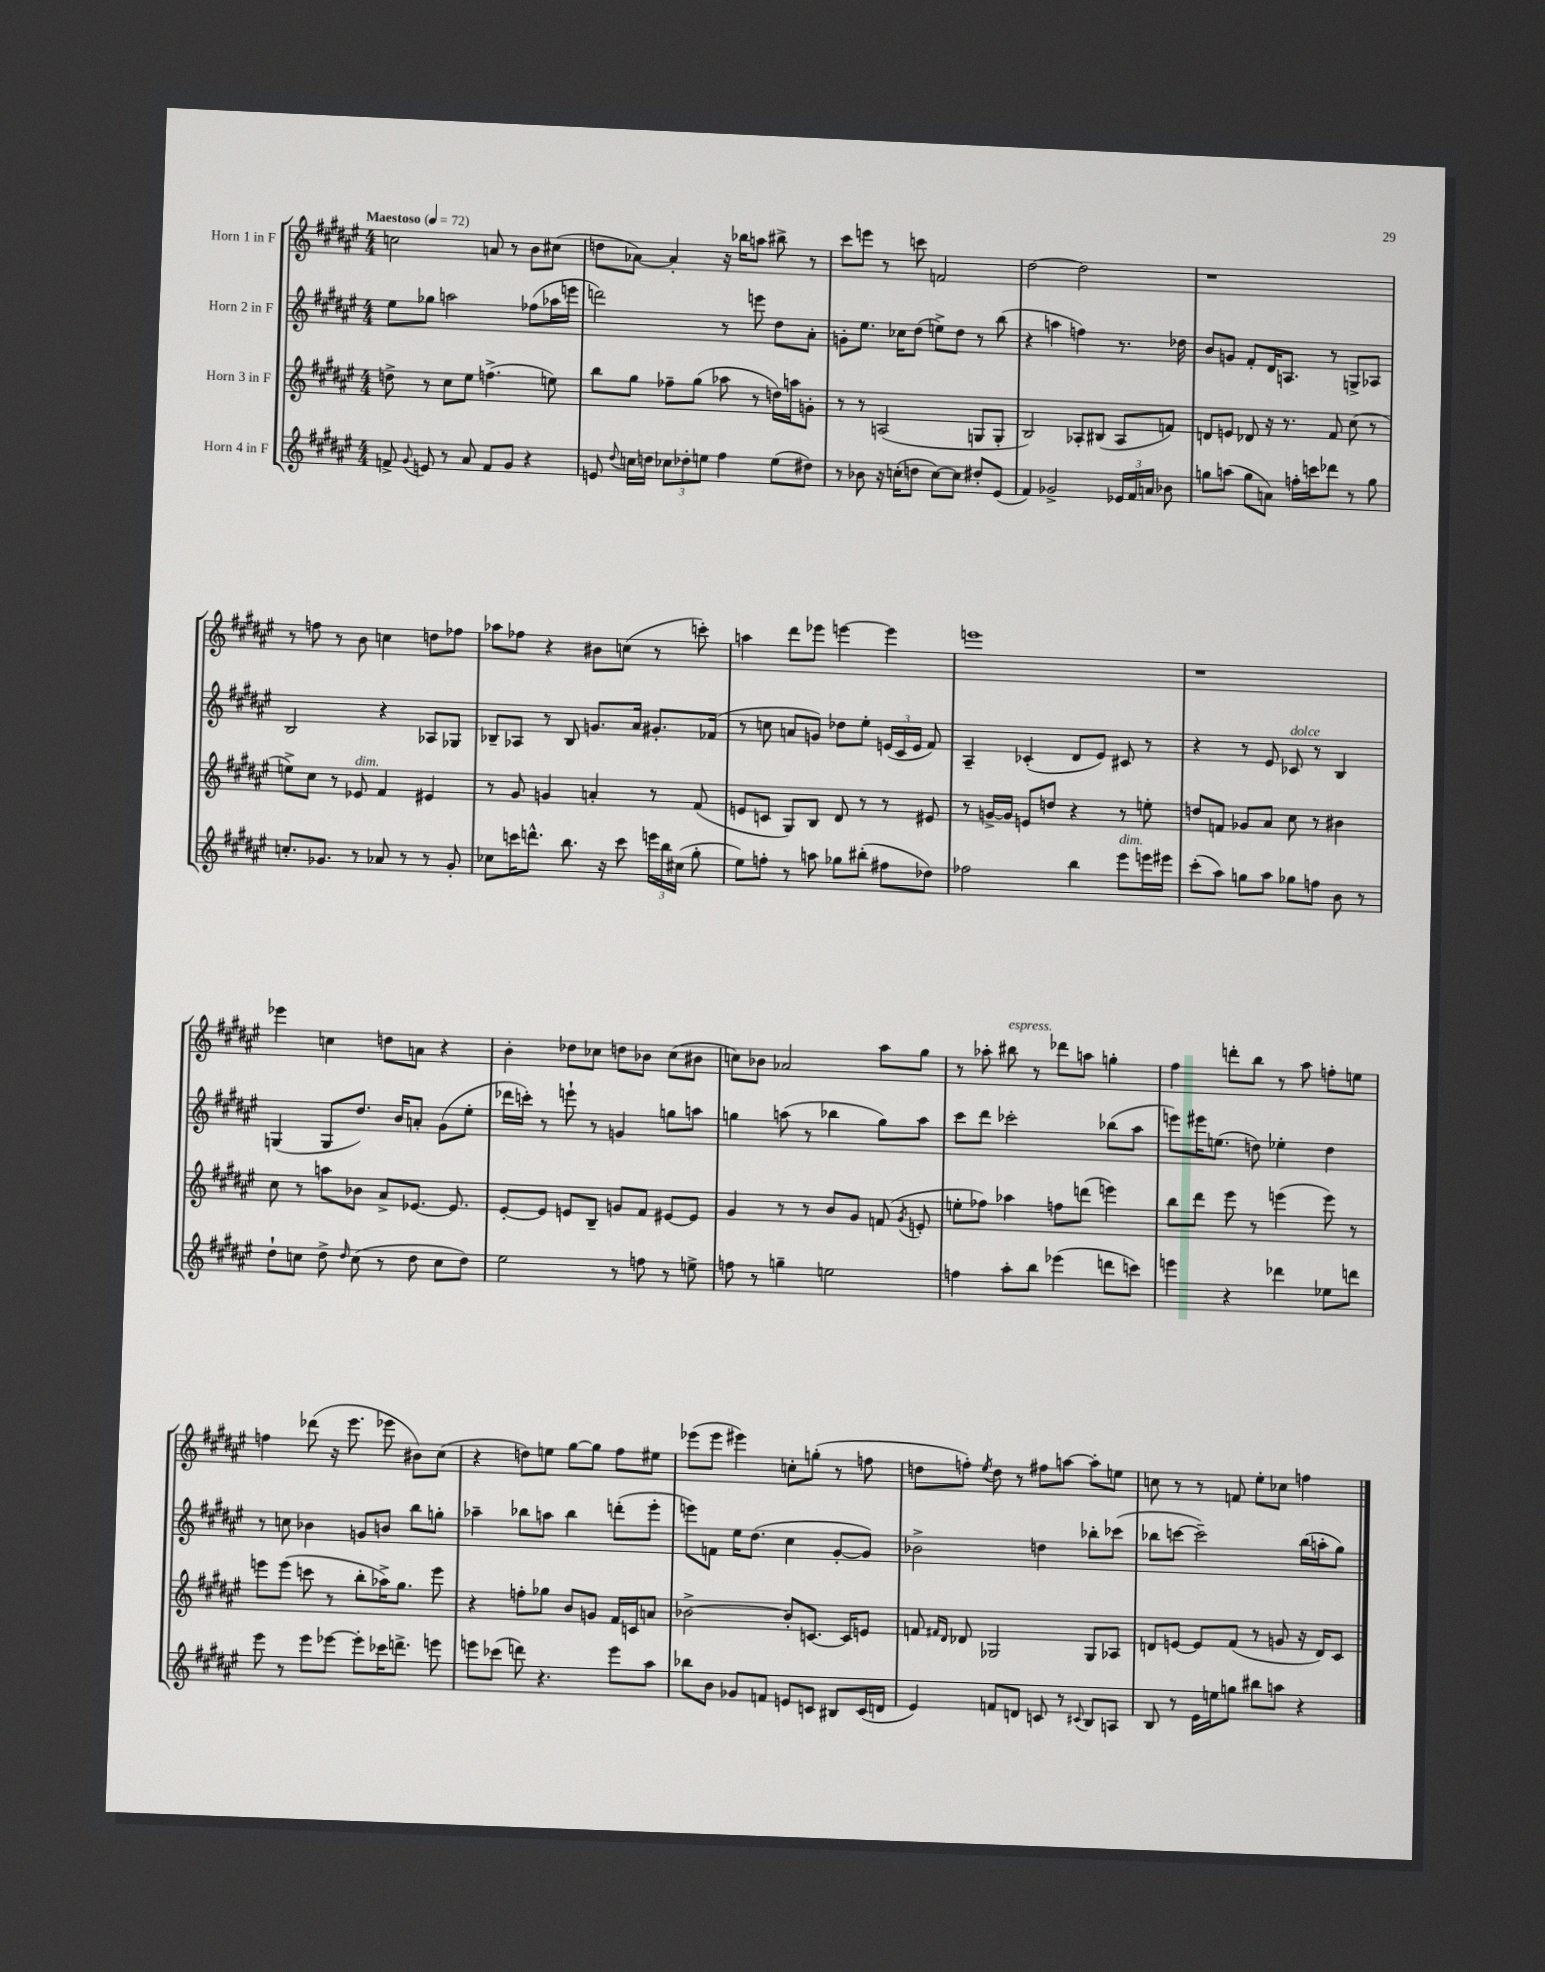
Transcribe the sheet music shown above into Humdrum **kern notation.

**kern	**kern	**kern	**kern
*part4	*part3	*part2	*part1
*staff4	*staff3	*staff2	*staff1
*I"Horn 4 in F	*I"Horn 3 in F	*I"Horn 2 in F	*I"Horn 1 in F
*clefG2	*clefG2	*clefG2	*clefG2
*k[f#c#g#d#a#e#]	*k[f#c#g#d#a#e#]	*k[f#c#g#d#a#e#]	*k[f#c#g#d#a#e#]
*M4/4	*M4/4	*M4/4	*M4/4
*MM72	*MM72	*MM72	*MM72
=1	=1	=1	=1
!	!	!	!LO:TX:a:B:t=Maestoso
8fn^/	8ddn^\	8ee#\L	2ccn\
8qqg#/	.	.	.
8en/	8r	8gg-X\J	.
8r	8cc#\L	2aan\	.
8a#/	8ee#\J	.	.
8f/L	(4.ffn^\	.	8an/
8g#/J	.	.	8r
4r	.	(8ff-X\L	8b\L
.	8een\)	16aa-X\L	(8cc#X\J
.	.	16eeen\JJ	.
=2	=2	=2	=2
8en/	8bb\L	2dddn\)	8ddn\L
8qqdd#/	.	.	.
16ccn\LL	8gg#\J	.	[8a-X\J)
16ddn\JJ	.	.	.
12cc-X\L	8ff-X~\L	.	4a-'/]
12dd-X'\	.	.	.
.	(8gg#\J	.	.
12een\J	.	.	.
4ff#\	8aa-X\	8r	16r
.	.	.	16bb-X\KL
.	8r	8eeen\	8aan\J
(8ee\L	16ddn\LL)	8dd#\L	8bb#X^\
.	16aan\J	.	.
8dd#X\J)	8gn'\J	8a#'\J	8r
=3	=3	=3	=3
8r	8r	8gn'\L	8ccc#\L
8b-X\	8r	8.ee#\J	8eeen\J
16r	(2An/	.	8r
(16ccn'\KL	.	16cc-X\KL	.
8ddn\J	.	(8dd#\J	8cccn\
[8cc\L)	.	8een^\L)	2fn/
8cc\J]	.	8dd#\J	.
8dd#X'/L	8Gn/L	8r	.
(8e#/J	8G'/J	(8bb\	.
=4	=4	=4	=4
4f#/)	2B/)	4r	[2dd#\
2g-X^/	.	4aan\	.
.	8A-X'/L	4ffn\)	2dd#\]
.	(8B#X/J	.	.
24e-X/LL	8A-/L	8.r	.
24f#/	.	.	.
24an/JJ	.	.	.
8b-X\	8fn/J)	.	.
.	.	16dd-X\	.
=5	=5	=5	=5
8ggn\L	8dn/L	8b/L	1r
(8aan\J	8en/J	8gn/J	.
8gg\L	8d-X/	8f#'/L	.
8an\J)	16r	16d#/K	.
.	8.r	8.An/J	.
16ffn'\LL	.	.	.
16cccn\J	.	.	.
8ddd-X\J	8f#/	8r	.
8r	(8cc#\	8Gn^/L	.
8gg\	8r	8A-X/J	.
!!LO:LB:g=z
=6	=6	=6	=6
8.ccn'/L	8een^\L)	2B/	8r
.	8cc#\J	.	8ffn\
8.g-X/J	.	.	.
.	8r	.	8r
!	!LO:TX:a:i:t=dim.	!	!
8r	8e-X/	.	8b\
8a-X/	4f#/	4r	4ccn\
8r	.	.	.
8r	4e#X/	8A-X/L	8ddn\L
8g-'/	.	8G-X/J	8ff-X\J
=7	=7	=7	=7
8cc-X\L	8r	8B-X~/L	8aa-X\L
16cccn\K	8g#/	8A-X/J	8ff-X\J
8.dddn^^\J	.	.	.
.	4gn/	8r	4r
8.bb\	.	8B-/	.
.	4an'/	8.gn/L	8b#X\L
16r	.	.	.
8ccc\	.	.	(8ccn\J
.	.	16a#/Jk	.
24eeen\LL	8r	8.g#X'/L	8r
24bb\	.	.	.
(24cc#X\JJ	.	.	.
8gg#'\	(8f#/	.	8cccn'\)
.	.	(16f-X/Jk	.
=8	=8	=8	=8
8ee#\L)	8en/L	8r	4aan\
8ffn'\J	8cn/J	8ccn\	.
8r	8G#/L)	8an/L	8ddd#\L
8aan\	8B/J	8gn/J)	8eee-X\J
8gg-X\L	8d#/	8dd-X\L	[4eeen\
(8bb#X'\J	8r	8ee#'\J	.
8ff#X\L	8r	(24en/LL	4eee\]
.	.	24c#/	.
.	.	24e/JJ	.
8dd-X\J)	8e#X/	8f#/)	.
=9	=9	=9	=9
2ff-X\	8r	4A#~/	1eeen
.	[16gn^/LL	.	.
.	16g/JJ]	.	.
.	8en/L	(4c-X'/	.
.	8ddn/J	.	.
4bb\	4r	8d#/L	.
.	.	8e#/J)	.
!LO:TX:a:i:t=dim.	!	!	!
8eee#\L	8r	8c#X/	.
16eeen\L	8een'\	8r	.
16eee#X\JJ	.	.	.
=10	=10	=10	=10
(8ccc#'\L	8ddn/L	4r	1r
8aa#\J)	8fn/J	.	.
8ggn\L	8g-X/L	8r	.
8aa#\J	8a#/J	8e#/	.
!	!	!LO:TX:a:i:t=dolce	!
8gg-X\L	8cc#\	8c-X/	.
8ffn\J	8r	8r	.
8b\	4b#X\	4B/	.
8r	.	.	.
!!LO:LB:g=z
=11	=11	=11	=11
8dd#`\L	8cc#\	(4Gn/	4eee-X\
8ccn\J	8r	.	.
8dd#^\	8aan\L	8G/L	4ccn\
16qqdd#/	.	.	.
(8cc\	8b-X\J	8.dd#/J)	.
8r	8a#^/L	.	8ddn\L
.	.	16b/KL	.
8dd#\	[8.e-X/J	8an'/J	8an\J
8cc\L	.	(8g#\L	4r
.	8.e-/]	.	.
8dd#\J)	.	8ee#'\J	.
=12	=12	=12	=12
2ee#\	[8e#'/L	16ddd-X\LL	4b'\
.	.	16cccn'\JJ)	.
.	8e#/J]	8r	.
.	8en/L	8eeen`\	8dd-X\L
.	8B~/J	8r	8cc-X\J
8r	8gn/L	4gn/	8ddn\L
8ffn\	8f#/J	.	8b-X\J
8r	[8e#X/L	8ggn\L	(8cc-\L
8een^\	8e#/J]	8aan\J	8b#X\J
=13	=13	=13	=13
8ffn\	4g#/	4ggn\	8ccn\L)
8r	.	.	8b-X\J
4ggn~\	8r	(8aan\	2a-X/
.	8r	8r	.
2een\	8b/L	4bb-X\	.
.	8g#/J	.	.
.	(8fn/	8gg\L)	8aa#\L
.	8qg#/	.	.
.	8en'/	8aa\J	8gg#\J
=14	=14	=14	=14
4ffn\	8een'\L	8ccc#\L	8r
.	8ff-X\J)	8ddd#\J	8aa-X'\
!	!	!	!LO:TX:a:i:t=espress.
8aa#'\L	4aa-X\	2ccc-X'\	8bb#X\
8bb\J	.	.	8r
(4eee-X\	8ffn\L	.	8ddd-X\L
.	(8dddn\J	.	8aan\J
8dddn\L	4eeen\)	(8bb-X\L	4ggn'\
8cccn\J)	.	8aa#\J	.
=15	=15	=15	=15
4eeen\	8bb\L	8eeen\L)	4ff#\
.	8ddd#\J	16eee#X\K	.
.	.	(8.een\J	.
4r	8eee#\	.	8dddn'\L
.	8r	8ddn\)	8bb\J
4ddd-X\	(4eeen\	4ee-X'\	8r
.	.	.	8aa#\
8ee-X\L	8eee\)	4dd\	8ffn'\L
8dddn\J	8r	.	8een\J
!!LO:LB:g=z
=16	=16	=16	=16
8eee#\	8eeen\L	8r	4ffn\
8r	(8eee\J	8ccn\	.
8eee#\L	8cccn\	4b-X\	(8ddd-X\
[8eee-X\J	8r	.	16r
.	.	.	8.eee#\
8eee-'\L]	8bb'\L	8gn/L	.
16ccc-X\K	16aa-X^\K)	8bn/J	8eee-X\
8.dddn^\J	8.gg#\J	.	.
.	.	8bb\L	8b#X\L)
8eeen\	8eee\	8ggn'\J	(8cc#\J
=17	=17	=17	=17
8eeen\L	4r	4aa-X~\	4r
(8ccc-X\J	.	.	.
8dddn\)	8ffn'\L	8bb-X\L	8ddn\L)
4.r	8gg-X\J	8aan\J	8een\J
.	8b/L	4bb-\	[8gg#\L
.	8gn/J	.	8gg#\J]
8eee\L	16f#/LL	(8dddn'\L	8ff#\L
.	16cn/J	.	.
8aa#\J	8an/J	8eee#'\J	8ee#X\J
=18	=18	=18	=18
8bb-X\L	[2b-X^\	8eeen\L)	(8eee-X\L
8b\J	.	8fn\J	8eee-\J
8g-X/L	.	16ee#\KL	4eee#X\)
.	.	(8.dd#\J	.
8fn/J	.	.	.
8en/L	8b-'/L]	4cc#\	8ccn'\L
8cn/J	[8.cn/J	.	(8ggn'\J
8B#X/L	.	[8g#'/L	8r
.	16c/KL]	.	.
(16c/L	8en/J	8g#/J])	8ffn\
16dn/JJ	.	.	.
=19	=19	=19	=19
4e#/)	8fn/	2b-X^\	8ddn\L
.	16qqf#X/LL	.	.
.	16qqd#/JJ	.	.
.	8d-X/	.	8ffn'\J)
.	.	.	8qee#/
8fn/L	2G-X/	.	8dd\
8dn/J	.	.	8r
8cn/	.	4ddn\	8ff#X\L
8r	.	.	[8aan\J
8qqc#X/	.	.	.
8B/L	8G-/L	8bb-X'\L	8aa'\L]
8An/J	8A-X/J	(8ccc-X\J	8een\J
=20	=20	=20	=20
8B/	8dn/L	8bb-X\L	8ccn\
8r	[8en/J	[8cccn\J	8r
16e#\LL	8e/L]	2ccc~\])	8r
16een\J	.	.	.
8ggn\J	(8f#/J	.	8fn/
8bb#X\L	8r	.	8ee#'\L
8aan\J	8gn/	.	8cc-X\J
4r	16r	(16bb-\LL	4ffn\
.	16d/KL)	16aan'\J	.
.	8c#/J	8gg#\J)	.
==	==	==	==
*-	*-	*-	*-
